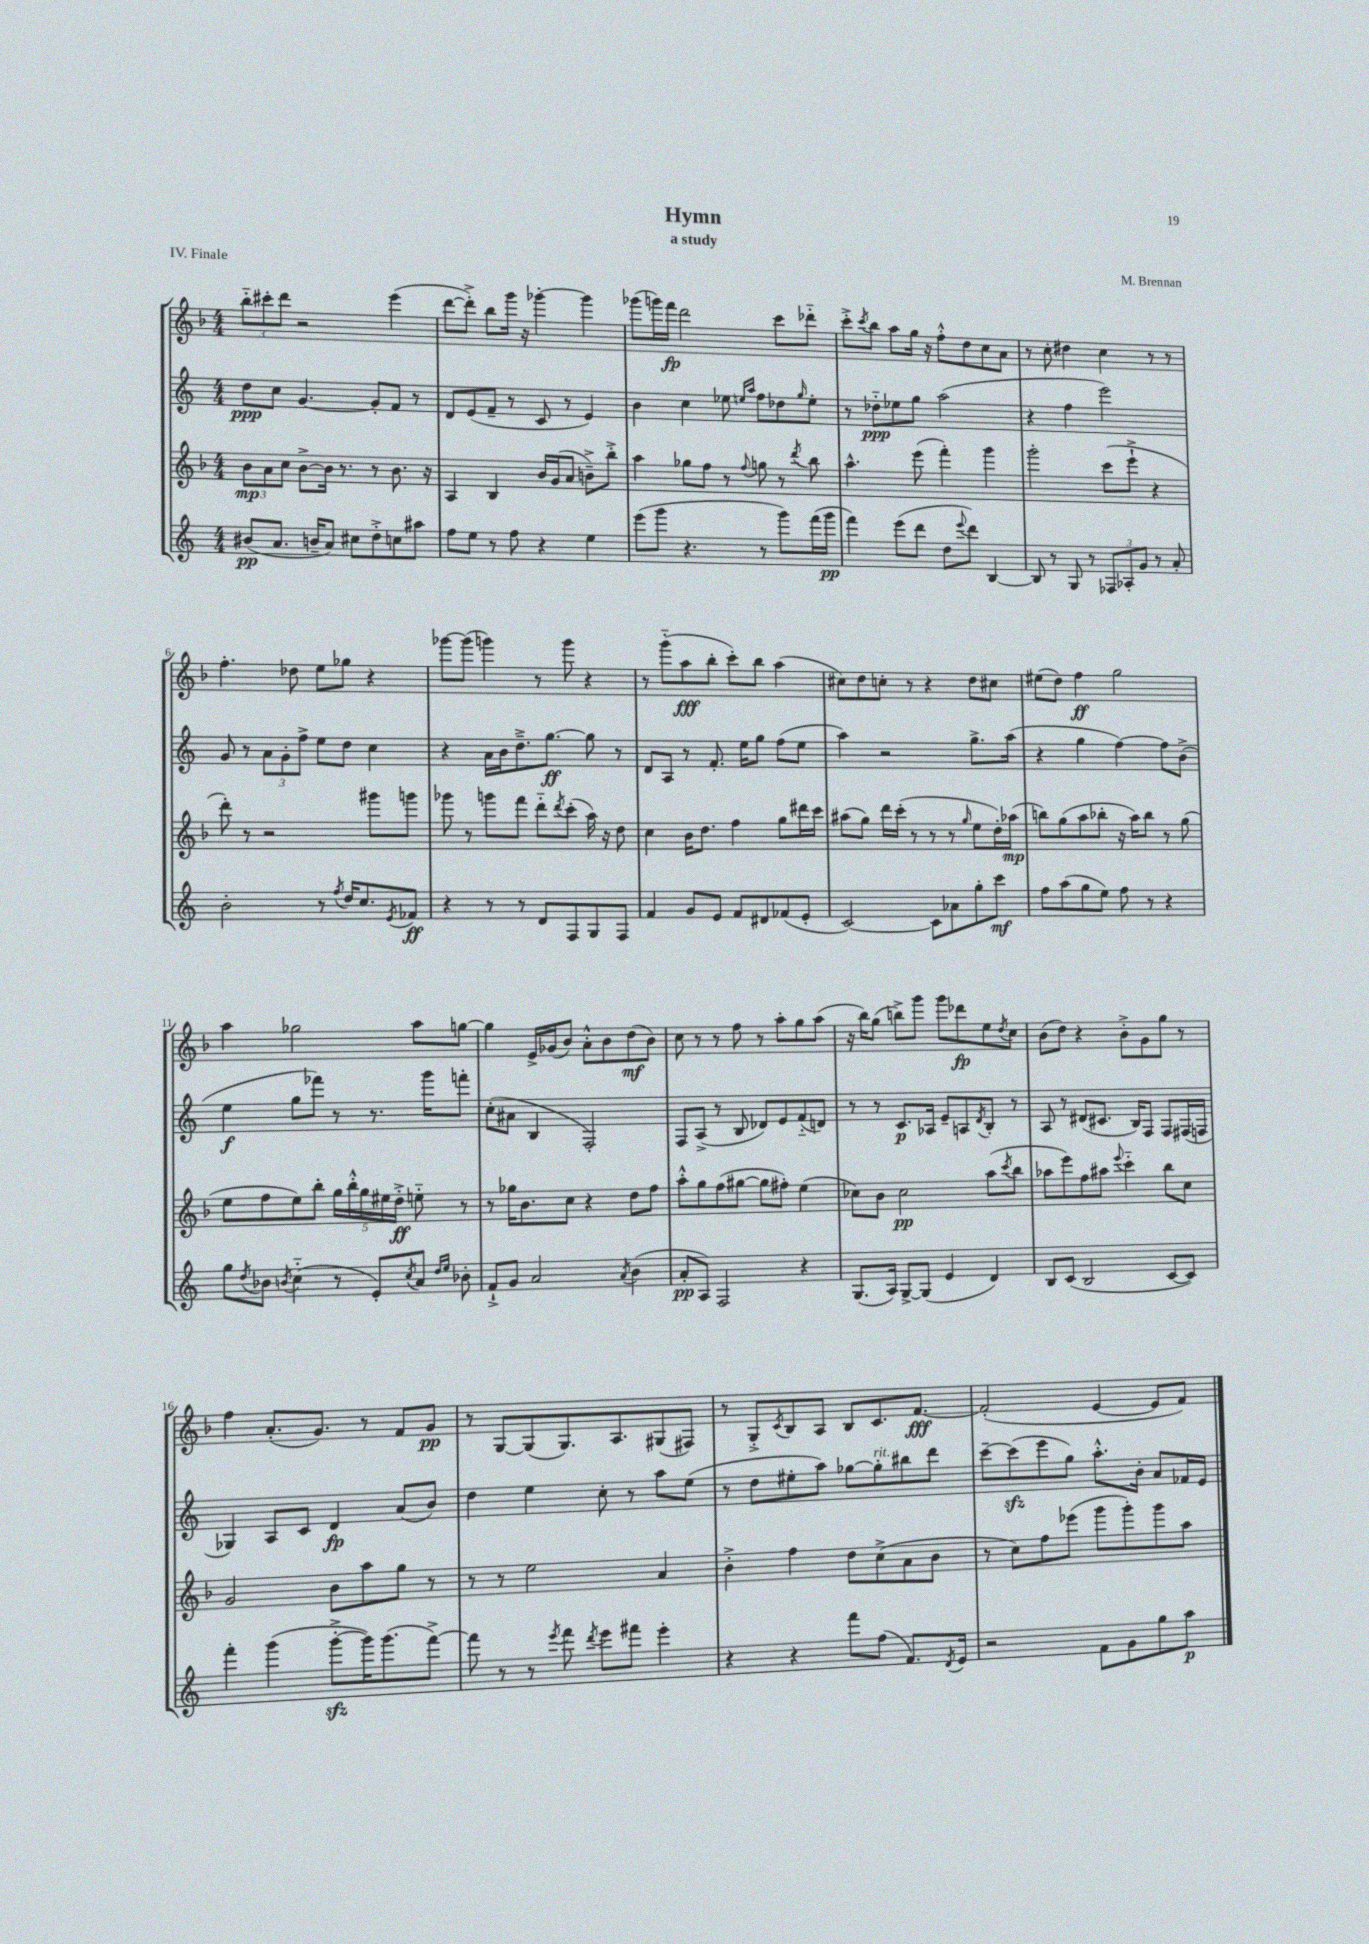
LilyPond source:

\header { title = "Hymn" composer = "M. Brennan" subtitle = "a study" piece = "IV. Finale" }
<<
\new StaffGroup <<
\new Staff = "s0" {
    \clef treble \key f \major \numericTimeSignature \time 4/4
    \tuplet 3/2 { bes''8-_ cis'''8-. d'''8 } r2 e'''4( |
    d'''8~ d'''8-.->) bes''8 g'''16 r16 ges'''4~-. ges'''4 |
    ges'''8( g'''16) f'''16\fp d'''2 c'''8 des'''8-_ |
    c'''8-.-> \acciaccatura { c'''8 } bes''8 a''8 g''16 r16 f''8-.-^ d''8 c''8 a'8 |
    r8 c''8-. dis''4 c''4 r8 r8 |
    f''4.-. des''8 e''8 ges''8 r4 |
    ges'''8~ ges'''8( g'''4) r8 g'''8 r4 |
    r8 g'''8-_( a''8\fff bes''8-. c'''8-.) bes''8 a''4( |
    cis''8) d''8 c''8-. r8 r4 d''8 cis''8 |
    eis''8( d''8) f''4\ff g''2 |
    a''4 ges''2 a''8 g''8~ |
    g''4 e'16-> ges'16( bes'8) a'8-.-^ bes'8 d''8\mf( bes'8) |
    c''8 r8 r8 f''8 r8 a''8-. g''8 a''8( |
    r16 bes''16) g''8( b''8->) g'''8 g'''8 des'''8\fp e''8 \acciaccatura { d''8 } c''8 |
    bes'8( d''8) r4 bes'8-.-> g'8 g''8 r8 |
    f''4 a'8.-.( g'8.) r8 f'8 g'8\pp |
    r8 g8~ g8( g8.) a8. gis8( fis8) |
    r8 g8-.-> \acciaccatura { c'8 } bes8 a8 bes8 c'8. f'8.~\fff |
    f'2-.( e'4~ e'8 f'8) \bar "|." |
}
\new Staff = "s1" {
    \clef treble \key c \major \numericTimeSignature \time 4/4
    d''8\ppp c''8 g'4.~ g'8-. f'8 r8 |
    d'8 e'8( f'8-- r8 c'8 r8 e'4) |
    b'4 c''4 ees''8 \grace { e''16 a''16 } f''8 des''8 \grace { g''16 } e''8-. |
    r8 des''8-_\ppp ees''8 g''8 a''2( |
    r4 f''4 e'''2) |
    g'8 r8 \tuplet 3/2 { a'8 g'8-. f''8-> } e''8 d''8 c''4 |
    r4 a'16 b'16 d''8.---> g''8.~\ff g''8 r8 |
    d'8 a8 r8 f'8.-. e''16 g''8 f''8( e''8 |
    a''4) r2 g''8.-> a''16( |
    r4 g''4 f''4~) f''8 b'8->( |
    e''4\f g''8 fes'''8) r8 r8. g'''16 f'''8-. |
    c''8-.( ais'8 b4 f2-.) |
    f8 a8->( r8 b8 des'8) e'8 f'8-_( d'8) |
    r8 r8 c'8.\p aes16 e'8-- a8 \acciaccatura { d'8 } b8-. r8 |
    a8 r8 dis'8( cis'8. b16) f8 f8 fis16( f16 |
    ges4) a8 c'8 d'4\fp a'8( b'8) |
    d''4 e''4 c''8-. r8 a''8 e''8( |
    r8 d''8 eis''8-. a''8) ges''8~ ges''8-.^\markup { \italic "rit." } bis''8 d'''8 |
    c'''8~-- c'''8\sfz( e'''8 g''8) a''8.-.-^ b'16-. a'8 fes'16 e'16 \bar "|." |
}
\new Staff = "s2" {
    \clef treble \key f \major \numericTimeSignature \time 4/4
    \tuplet 3/2 { bes'8\mp a'8 c''8 } bes'8~-> bes'16 r8. r8 bes'8. r16 |
    a4 bes4 bes'16 g'16( a'8 b'8--->) bes''8-.-> |
    a''4 ges''8 f''8 r8 \appoggiatura { f''8 } g''8 r8 \acciaccatura { d'''8 } bes''8 |
    a''4.-^ e'''8( f'''4-.) g'''4 |
    g'''2-. c'''8( e'''8-!-> r4 |
    d'''8-.) r8 r2 gis'''8 g'''8 |
    ges'''8 r8 g'''8 f'''8 d'''8-_ \acciaccatura { d'''8 } c'''8-.( a''16) r16 d''8 |
    c''4 bes'16 d''8. f''4 g''8 dis'''16 c'''16 |
    ais''8( g''8) d'''16 c'''16-.( r8 r8 r8 \grace { g''16 } e''8 d''16-.) aes''16\mp( |
    b''8) g''8( a''8 bes''8-. r16 a''16) bes''8 r8 g''8( |
    e''8 f''8 e''8) bes''8-. \tuplet 5/4 { g''16 bes''16-.-^ g''16 eis''16 d''16-.->\ff } e''8-_ r8 |
    r8 ges''16 bes'8. c''8 r4 d''8 f''8 |
    a''8-.-^ g''8 f''8( gis''8~ gis''8 fis''8-.) e''4( |
    ces''8) bes'8 ces''2\pp a''8( \acciaccatura { c'''8 } bes''8 |
    aes''8 e'''8) f''8 ais''8 \appoggiatura { e'''8 } c'''4-_ bes''8 c''8 |
    g'2 bes'8 a''8 g''8 r8 |
    r8 r8 e''2 a'4 |
    bes'4-.-> f''4 d''8 c''8->( a'8 bes'8 |
    r8 c''8) f''8 ees'''8( g'''8 g'''8-.) g'''8 a''8 \bar "|." |
}
\new Staff = "s3" {
    \clef treble \key c \major \numericTimeSignature \time 4/4
    bis'8\pp( a'8. b'16-- a'8) cis''8 d''8-.-> c''8 ais''8 |
    f''8 e''8 r8 f''8 r4 e''4 |
    e'''8( g'''8 r4. r8 g'''8) f'''16( g'''16\pp |
    f'''4) e'''8( d'''8 d''8 \appoggiatura { e'''8 } d'''8) b4~ |
    b8 r8 g8 r8 \tuplet 3/2 { fes8 aes8-. g'8 } r8 a'8-. |
    b'2-. r8 \acciaccatura { f''8 } d''16 c''8. \acciaccatura { e'8 } fes'8\ff |
    r4 r8 r8 d'8 f8 g8 f8 |
    f'4 g'8 e'8 f'8 dis'8 fes'8( e'8-. |
    c'2~) c'8 aes'8 g''8-. c'''8\mf |
    f''8 a''8( g''8 e''8) f''8 r8 r4 |
    g''8 \acciaccatura { d''8 } bes'8 \acciaccatura { b'8 } c''4-_( r8 e'8-.) \acciaccatura { c''8 } a'8 \grace { d''16 e''16 } bes'8-. |
    f'8-!-> g'8 a'2 \acciaccatura { a'8 } b'4( |
    a'8-.\pp a8) f2 r4 |
    g8.( a16) g8~-> g8( e'4 d'4) |
    b8 c'8( b2 c'8~ c'8) |
    f'''4-. g'''4( g'''8~-.->\sfz g'''16) g'''8.( f'''8~->) |
    f'''8 r8 r8 \acciaccatura { e'''8 } f'''8 \acciaccatura { d'''8 } e'''8 fis'''8 e'''4-. |
    r4 r4 f'''8 f''8( f'8.) \acciaccatura { d'8 } e'16 |
    r2 f'8 g'8 g''8 a''8\p \bar "|." |
}
>>
>>
